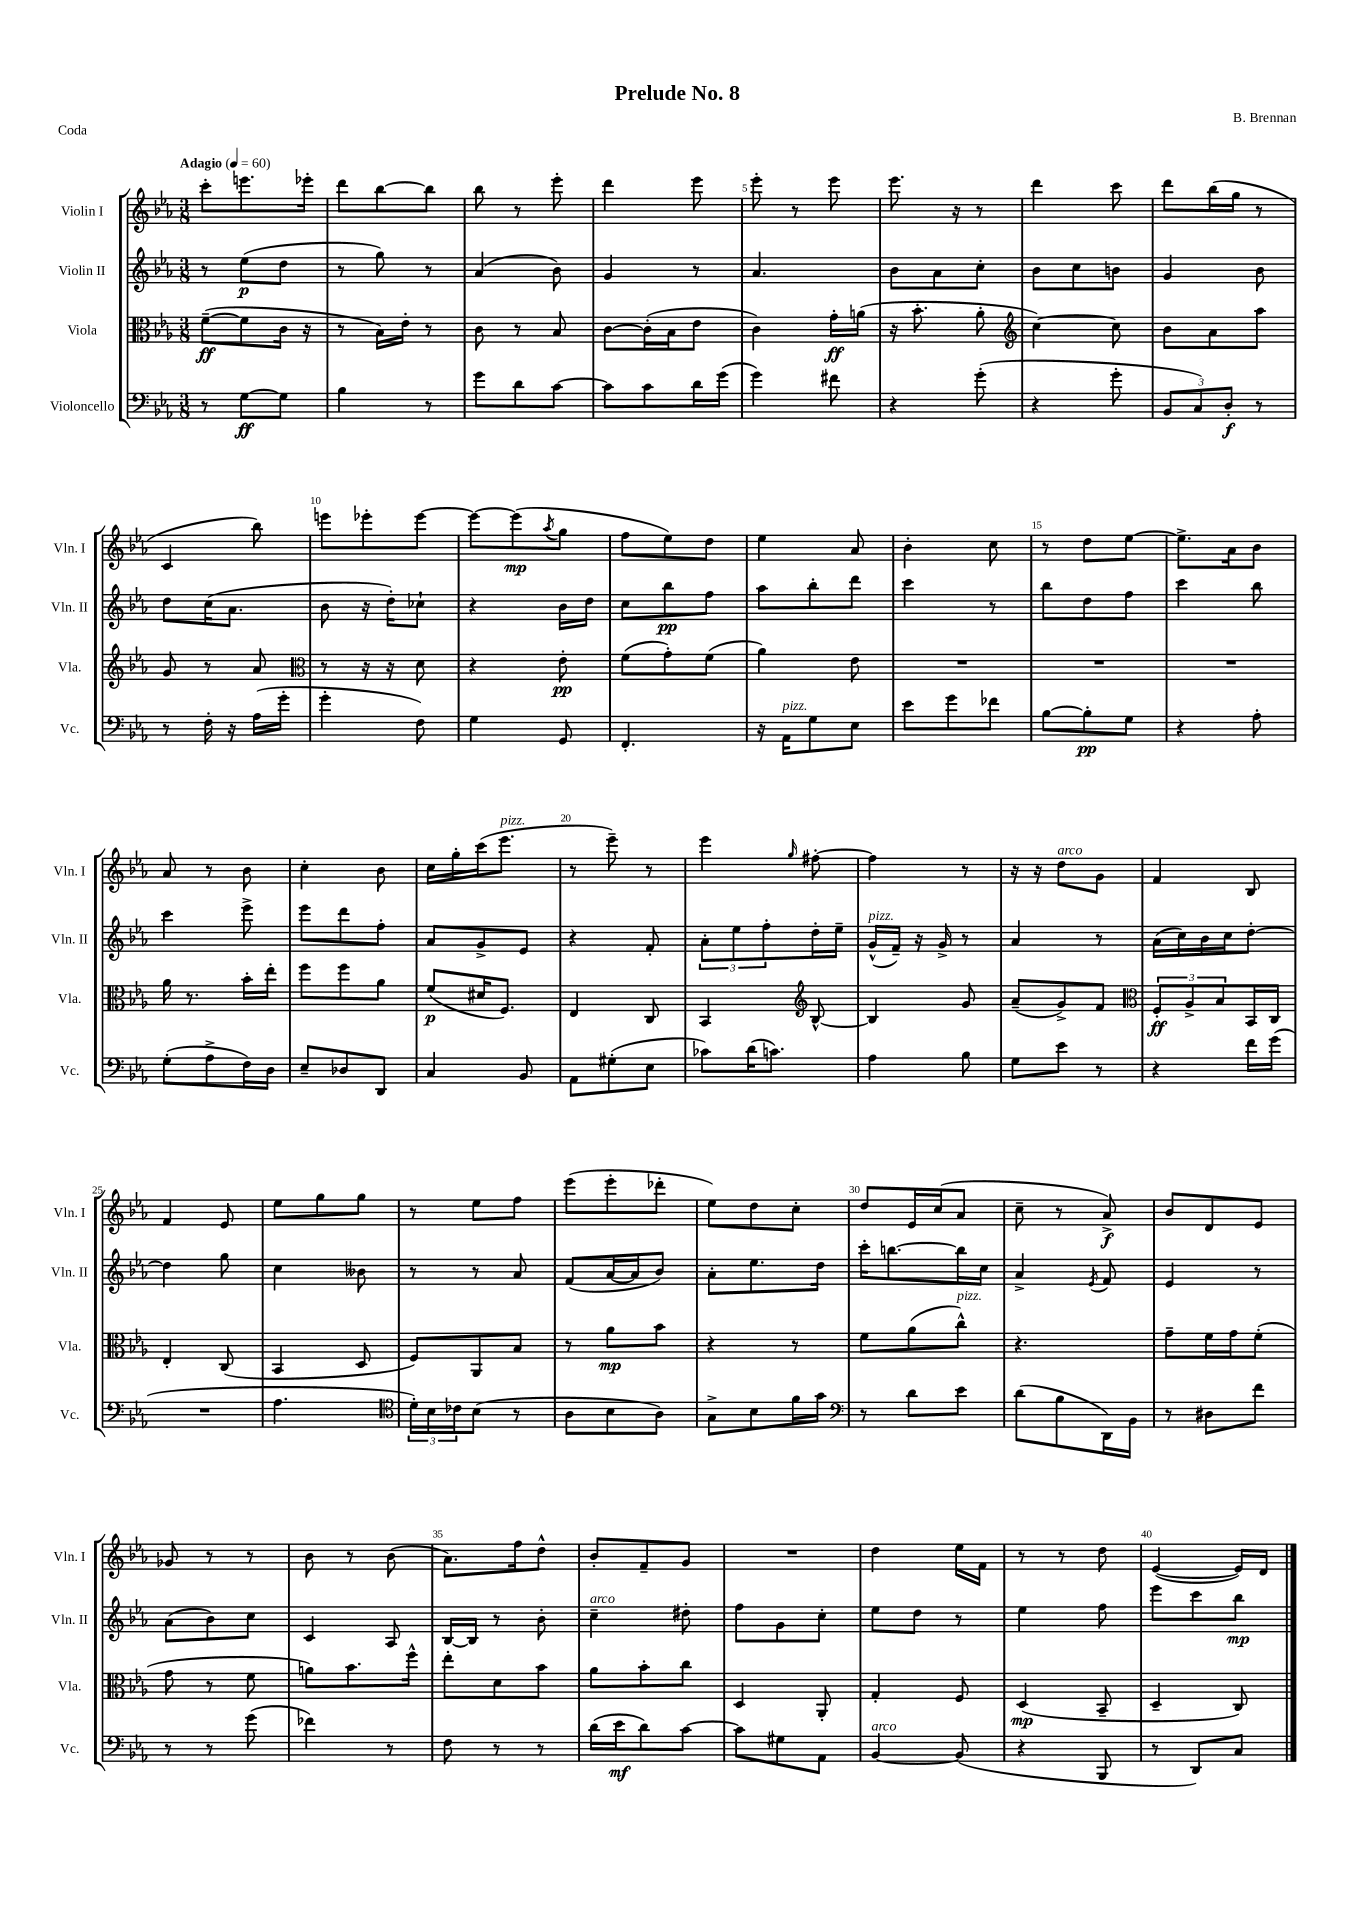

**kern	**kern	**kern	**kern
*staff4	*staff3	*staff2	*staff1
*clefF4	*clefC3	*clefG2	*clefG2
*k[b-e-a-]	*k[b-e-a-]	*k[b-e-a-]	*k[b-e-a-]
*M3/8	*M3/8	*M3/8	*M3/8
*MM60	*MM60	*MM60	*MM60
8r	([8f~	8r	8ccc'
[8G	8f]	(8ee-	8.eee
8G]	16c	8dd	.
.	16r	.	16eee-'
=	=	=	=
4B-	8r	8r	8ddd
.	16B-)	8gg)	[8bb-
.	16e-'	.	.
8r	8r	8r	8bb-]
=	=	=	=
8g	8c	(4a-	8bb-
8d	8r	.	8r
[8c	8B-	8b-)	8eee-'
=	=	=	=
8c]	[8c	4g	4ddd
8c	(16c']	.	.
.	16B-	.	.
16d	8e-	8r	8eee-
(16g	.	.	.
=	=	=	=
4g)	4c)	4.a-	8eee-'
.	.	.	8r
8f#	16g'	.	8eee-
.	(16a	.	.
=	=	=	=
4r	16r	8b-	8.eee-
.	8.b-'	.	.
.	.	8a-	.
.	.	.	16r
(8g'	8a-'	8cc'	8r
=	=	=	=
*	*clefG2	*	*
4r	[4cc)	8b-	4ddd
.	.	8cc	.
8g'	8cc]	8b	8ccc
=	=	=	=
12BB-	8b-	4g	8ddd
12C)	.	.	.
.	8a-	.	(16bb-
12D'	.	.	.
.	.	.	16gg
8r	8aa-	8b-	8r
=	=	=	=
8r	8g	8dd	4c
16F'	8r	(16cc	.
16r	.	8.a-	.
(16A-	8a-	.	8bb-)
16g'	.	.	.
=	=	=	=
*	*clefC3	*	*
4g'	8r	8b-	8eee
.	16r	16r	8eee-'
.	16r	16dd')	.
8F)	8d	8cc-`	[8eee-
=	=	=	=
4G	4r	4r	8eee-_
.	.	.	(8eee-]
.	.	.	8qaa-
8GG	8e-'	16b-	8gg
.	.	16dd	.
=	=	=	=
4.FF'	(8f	8cc	8ff
.	8g')	8bb-	8ee-)
.	(8f	8ff	8dd
=	=	=	=
16r	4a-)	8aa-	4ee-
16AA-	.	.	.
8G	.	8bb-'	.
8E-	8e-	8ddd	8a-
=	=	=	=
8e-	4.r	4ccc	4b-'
8g	.	.	.
8f-	.	8r	8cc
=	=	=	=
[8B-	4.r	8bb-	8r
8B-']	.	8dd	8dd
8G	.	8ff	[8ee-
=	=	=	=
4r	4.r	4ccc	8.ee-^]
.	.	.	16a-
8A-'	.	8bb-	8b-
=	=	=	=
(8G'	16a-	4ccc	8a-
.	8.r	.	.
8A-^	.	.	8r
16F)	16b-'	8eee-^	8b-
16D	16ee-'	.	.
=	=	=	=
8E-~	8ff	8eee-	4cc'
8D-	8ff	8ddd	.
8DD	8a-	8ff'	8b-
=	=	=	=
4C	(8f	8a-	16cc
.	.	.	16gg'
.	16d#	8g^	(16ccc
.	8.F)	.	8.eee-
8BB-	.	8e-	.
=	=	=	=
8AA-	4E-	4r	8r
(8G#'	.	.	8eee-~)
8E-	8C	8f'	8r
=	=	=	=
8c-)	4BB-	12a-'	4eee-
.	.	12ee-	.
(16d	.	.	.
.	.	12ff'	.
8.c)	.	.	.
*	*clefG2	*	*
.	.	.	16qqgg
.	[8B-^^	16dd'	[8ff#'
.	.	16ee-~	.
=	=	=	=
4A-	4B-]	(16g^^	4ff#]
.	.	16f~)	.
.	.	16r	.
.	.	16g^	.
8B-	8g	8r	8r
=	=	=	=
8G	(8a-~	4a-	16r
.	.	.	16r
8e-	8g^)	.	8dd
8r	8f	8r	8g
=	=	=	=
*	*clefC3	*	*
4r	12F'	(16a-	4f
.	.	16cc)	.
.	12A-^	.	.
.	.	16b-	.
.	12B-	.	.
.	.	16cc	.
16f	16BB-	[8dd'	8B-
(16g	16C	.	.
=	=	=	=
4.r	4E-'	4dd]	4f
.	(8C	8gg	8e-
=	=	=	=
4.A-	4BB-	4cc	8ee-
.	.	.	8gg
.	8D	8b--	8gg
=	=	=	=
*clefC4	*	*	*
24d')	8F)	8r	8r
24B-	.	.	.
24c-	.	.	.
(8B-	8AA-	8r	8ee-
8r	8B-	8a-	8ff
=	=	=	=
8A-	8r	(8f	(8eee-
8B-	8a-	[16a-	8eee-'
.	.	16a-]	.
8A-)	8b-	8b-)	8ddd-'
=	=	=	=
8G^	4r	8a-'	8ee-)
8B-	.	8.ee-	8dd
16f	8r	.	8cc'
16g	.	16dd	.
=	=	=	=
*clefF4	*	*	*
8r	8f	16ccc'	8dd
.	.	[8.bb	.
8d	(8a-	.	16e-
.	.	.	(16cc
8e-	8cc^^)	16bb]	8a-
.	.	16cc	.
=	=	=	=
(8d	4.r	4a-^	8cc~
8B-	.	.	8r
.	.	8qe-	.
16DD)	.	8f	8a-^)
16BB-	.	.	.
=	=	=	=
8r	8g~	4e-	8b-
8D#	16f	.	8d
.	16g	.	.
8f	(8f'	8r	8e-
=	=	=	=
8r	8g	(8a-	8g-
8r	8r	8b-)	8r
(8g	8f	8cc	8r
=	=	=	=
4f-)	8a)	4c	8b-
.	8.b-	.	8r
8r	.	8A-	(8b-
.	16ff^^	.	.
=	=	=	=
8F	8ee-'	[16B-	8.a-)
.	.	16B-]	.
8r	8d	8r	.
.	.	.	16ff
8r	8b-	8b-'	8dd^^
=	=	=	=
(16d	8a-	4cc~	8b-'
16e-	.	.	.
8d)	8b-'	.	8f~
[8c	8cc	8dd#'	8g
=	=	=	=
8c]	4D	8ff	4.r
8G#	.	8g	.
8AA-	8AA-'	8cc'	.
=	=	=	=
[4BB-	4G'	8ee-	4dd
.	.	8dd	.
(8BB-]	8F	8r	16ee-
.	.	.	16f
=	=	=	=
4r	(4D	4ee-	8r
.	.	.	8r
8BBB-	8BB-~	8ff	8dd
=	=	=	=
8r	4D~	8eee-	([4e-
8DD)	.	8ccc	.
8C	8C)	8bb-	16e-])
.	.	.	16d
==	==	==	==
*-	*-	*-	*-
